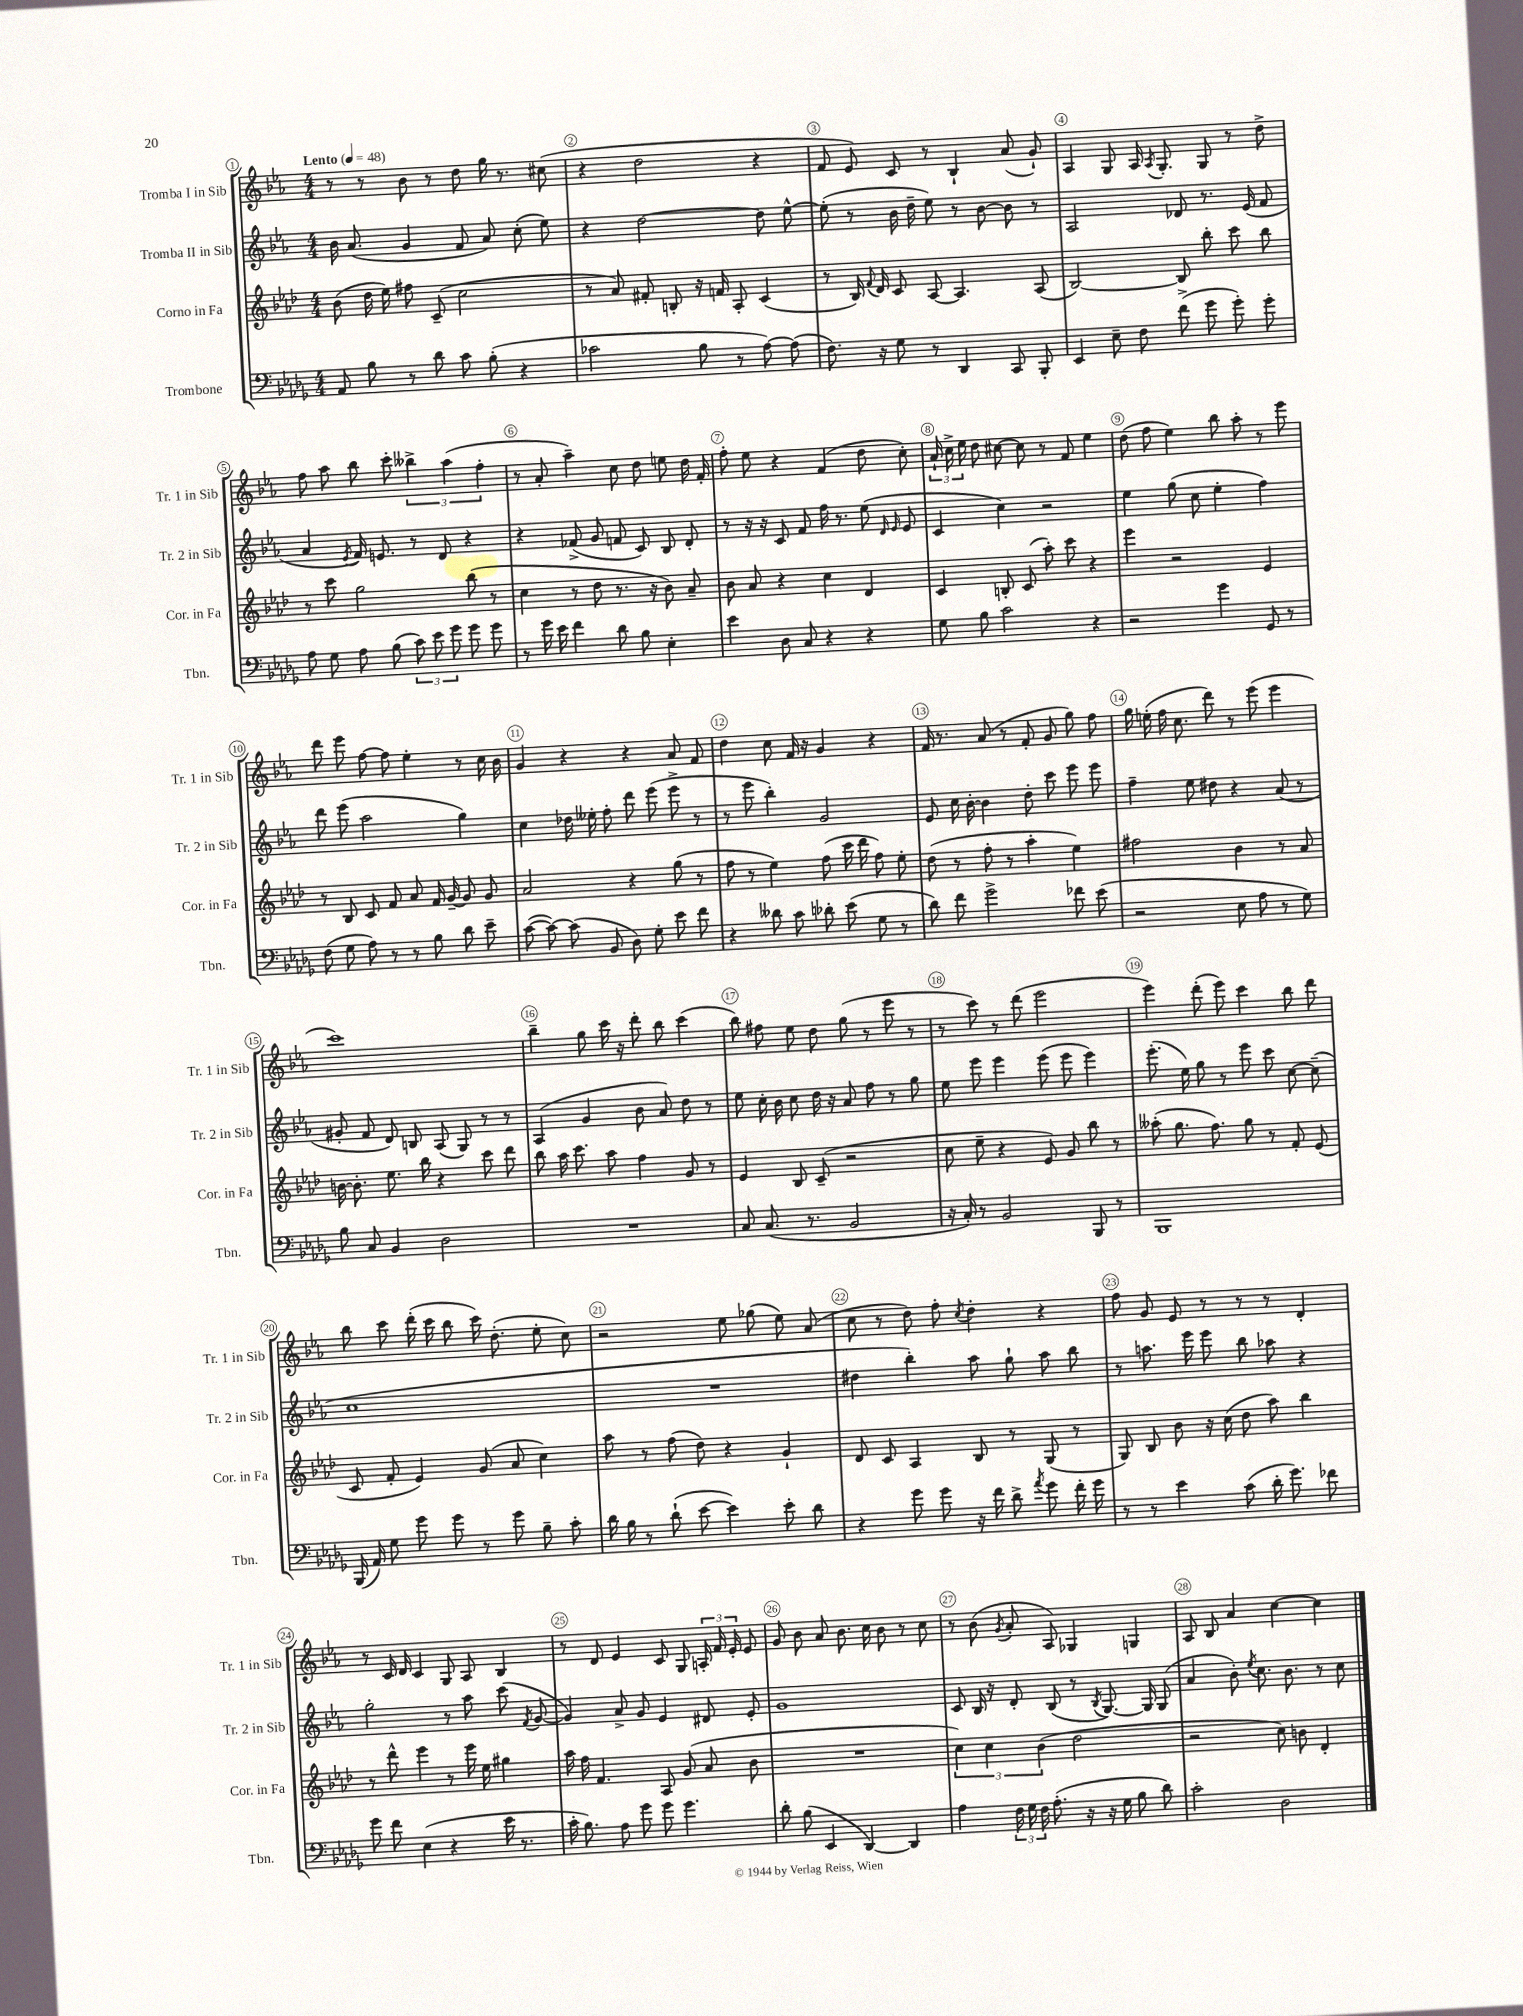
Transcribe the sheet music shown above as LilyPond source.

<<
\new StaffGroup <<
\new Staff = "s0" \with { instrumentName = "Tromba I in Sib" shortInstrumentName = "Tr. 1 in Sib" } {
    \clef treble \key ees \major \numericTimeSignature \time 4/4 \tempo "Lento" 4 = 48
    \autoBeamOff r8 r8 bes'8 r8 d''8 g''16 r8. cis''8( |
    r4 d''2 r4 |
    f'8 ees'8) c'8 r8 bes4-! aes'8( g'8-!) |
    aes4 g8 aes16 \acciaccatura { aes8 } g8.-. g8 r8 d''8-> |
    f''8 aes''8 bes''8 c'''8-. \tuplet 3/2 { beses''4-> aes''4( f''4-. } |
    r8 aes'8-. aes''4--) c''8 d''8 e''8 d''16 f'16-. |
    f''8-. ees''8 r4 f'4( d''8 c''8-.) |
    \tuplet 3/2 { aes'16-! c''16-> ees''16 } d''8 cis''8~ cis''8 r8 f'8 ees''4 |
    d''8( f''8 ees''4) bes''8 aes''8-. r8 ees'''8 |
    d'''8 ees'''8 f''8~ f''8 ees''4-. r8 c''16 bes'16 |
    g'4 r4 r4 aes'8 f'8 |
    d''4 c''8 f'16 r16 g'4 r4 |
    f'16 r8. aes'8( r8 f'8-. g'8 g''8) f''8 |
    g''16 e''16-.( f''16 c''8. d'''8) r8 ees'''8( ees'''4 |
    c'''1) |
    bes''4-- g''8 c'''16 r16 d'''8-. bes''8 c'''4( |
    bes''8) fis''8 ees''8 d''8 g''8( r8 ees'''8 r8 |
    r8 c'''8) r8 d'''8( ees'''2 |
    ees'''4) d'''8-.( ees'''8) c'''4 bes''8 d'''8 |
    bes''8 c'''8 d'''16-.( c'''16 bes''8 c'''16) d''8.-.( ees''8-. c''8) |
    r2 ees''8 ges''8( ees''8) aes'8( |
    c''8 r8 d''8) f''8-. \acciaccatura { c''8 } d''4-. r4 |
    f''8 g'8 ees'8 r8 r8 r8 d'4-. |
    r8 c'16 d'16 c'4 g8 aes8 bes4 |
    r8 d'8 ees'4 c'8 g8 \tuplet 3/2 { a16-. f'16 ees'16-. } ees'8 |
    g'8 bes'8 aes'8 bes'8. c''16 bes'8 r8 c''8 |
    r8 bes'8( \acciaccatura { g'8 } aes'8-. aes8) ges4 g4 |
    aes8 bes8 aes'4 c''4~ c''4 \bar "|." |
}
\new Staff = "s1" \with { instrumentName = "Tromba II in Sib" shortInstrumentName = "Tr. 2 in Sib" } {
    \clef treble \key ees \major \numericTimeSignature \time 4/4
    \autoBeamOff bes'16 aes'8.( g'4 f'8 aes'8) c''8-.( ees''8) |
    r4 d''2~ d''8 ees''8~-^ |
    ees''8-.( r8 bes'16 d''16-- ees''8) r8 bes'8~ bes'8 r8 |
    aes2 des'8 r8. ees'16( f'8 |
    aes'4 \acciaccatura { ees'8 } f'16) e'8. r8 d'8 r4 |
    r4 fes'8->( g'8 f'8 c'8) bes8 d'8-. |
    r8 r16 r16 c'8 f'8 f''16 r8. ees''8( \grace { d'16 ees'16 } ees'8 |
    c'4 c''4) r2 |
    ees''4 g''8( c''8 ees''4-. f''4) |
    d'''8 ees'''8( aes''2 g''4) |
    c''4 des''16 eeses''16-. f''8-. d'''8 ees'''8( ees'''8-> r8 |
    r8 ees'''8 bes''4-.) g'2 |
    ees'8 c''16 bes'16~-. bes'4 d''8-. c'''8 ees'''8 ees'''8 |
    f''4-- ees''8 dis''8 r4 aes'8( r8 |
    gis'8-. f'8 d'8) b8 aes8( g8) r8 r8 |
    aes4( g'4 bes'8 aes'8) d''8 r8 |
    ees''8 c''16-. bes'16 c''8 d''16 r16 aes'8 f''8 r8 g''8 |
    ees''8 ees'''8 ees'''4 ees'''8( ees'''8 ees'''4) |
    ees'''8.-.( ees''16) g''8 r8 ees'''8 c'''8 c''8~ c''8--( |
    c''1 |
    R1 |
    dis''4 bes''4-.) aes''8 g''8-! aes''8 bes''8 |
    r8 a''8. ees'''16 ees'''8 bes''8 aes''8 r4 |
    g''2-. r8 aes''8 c'''8( \acciaccatura { f'8 } g'8~ |
    g'4) aes'8-> g'8 ees'4 dis'8 ees'8-. |
    g'1 |
    c'8 bes16 r16 d'8-. bes8( r8 \acciaccatura { bes8 } g8.~) g16 g8( |
    aes'4 bes'8-.) \acciaccatura { ees''8 } c''8. bes'8. r8 c''8 \bar "|." |
}
\new Staff = "s2" \with { instrumentName = "Corno in Fa" shortInstrumentName = "Cor. in Fa" } {
    \clef treble \key aes \major \numericTimeSignature \time 4/4
    \autoBeamOff bes'8( des''16 ees''16) fis''8 c'8--( c''2 |
    r8 aes'8) fis'8-. b8-. r16 f'16 aes8-. c'4( |
    r8 bes16) \appoggiatura { f'8 } des'16 c'8 aes8~ aes4. aes8( |
    bes2~) bes8 bes''8-. c'''8 bes''8 |
    r8 c'''8 g''2 bes''8( r8 |
    c''4 r8 des''8 r8. r16 bes'8) aes'8-- |
    bes'8 aes'8 r4 c''4 des'4 |
    c'4 b8-. c'8( aes''8-.) c'''8 r4 |
    ees'''4 r2 ees'4 |
    r8 bes8 c'8 f'8 aes'8 f'16 g'16~-- g'8 g'8 |
    aes'2 r4 g''8( r8 |
    f''8 r8 ees''4) f''8( c'''16 des'''16 f''8) ees''8-. |
    des''8( r8 f''8-. r8 aes''4-. ees''4) |
    fis''2 bes'4 r8 aes'8 |
    b'16~ b'8.-. ees''8. bes''16 r4 c'''8 des'''8 |
    bes''8 aes''16 c'''8. aes''8 f''4 g'8 r8 |
    ees'4 bes8 c'8--( r2 |
    c''8 ees''8-- r4 ees'8) g'8 bes''8 r8 |
    aeses''8-.( g''8. f''8.) g''8 r8 f'8-. ees'8( |
    c'8 f'8-. ees'4) g'8( aes'8 c''4) |
    aes''8 r8 f''8( des''8) r4 g'4-! |
    des'8 c'8 aes4 bes8 r8 g8( r8 |
    g8) bes8 bes'8 r16 c''16( des''8 aes''8) bes''4 |
    r8 des'''8-^ ees'''4 r8 ees'''16 ees''16 gis''4 |
    aes''16 f''16 f'4. aes8 g'8( aes'8 bes'8 |
    R1 |
    \tuplet 3/2 { c''4) c''4 bes'4( } des''2 |
    r2 c''8) b'8 des'4-. \bar "|." |
}
\new Staff = "s3" \with { instrumentName = "Trombone" shortInstrumentName = "Tbn." } {
    \clef bass \key des \major \numericTimeSignature \time 4/4
    \autoBeamOff aes,8 bes8 r8 des'8 c'8 bes8-.( r4 |
    ces'2 bes8 r8 aes8~) aes8( |
    f8.) r16 ges8 r8 des,4 c,8 bes,,8-. |
    ees,4 ees8-- f8 f'8->( ges'8 ges'8-.) ges'8-. |
    aes8 ges8 aes8 bes8( \tuplet 3/2 { c'8) ees'8 ges'8 } ges'8 ges'8 |
    r8 ges'16 ees'16 f'4 des'8 bes8 ees4-. |
    ees'4 des8 c8 r4 r4 |
    ges8 bes8 c'2 r4 |
    r2 ges'4 ges,8 r8 |
    f8( ges8 aes8) r8 r8 bes8 des'8 ees'8-- |
    c'8~( c'8~) c'8( bes,8 des8) ges8-. ees'8 f'8 |
    r4 deses'8 c'8 des'8-. ees'8( ges8 r8 |
    des'8) f'8 ges'2-> fes'8 ees'8( |
    r2 ees8 aes8 r8 ges8) |
    bes8 c8 bes,4 des2 |
    R1 |
    c8 c8.( r8. bes,2 |
    r16 c16-.) r8 bes,2 bes,,8 r8 |
    bes,,1 |
    bes,,16( aes,16) ges8 ges'8 ges'8 r8 ges'8 bes8-- c'8-. |
    des'16 bes16 r8 des'8-!( ees'8~ ees'4) ees'8-. des'8 |
    r4 ges'8 ges'8 r16 f'16 des'8-> \acciaccatura { aes'8 } ges'8 f'16-. ges'16 |
    r8 r8 ees'4 c'8( des'16-. ges'8.) fes'8 |
    ges'8 f'8 ees4( r4 ees'16 r8. |
    c'16-. bes8.) aes8 ges'8 ges'8 ges'4. |
    des'8-. bes8( ees,4 des,4~) des,4 |
    aes4 \tuplet 3/2 { f16 ges16 f16 } aes8.-.( r16 r16 ges16 bes8 des'8) |
    c'2-. des2 \bar "|." |
}
>>
>>
\layout { \context { \Score \override BarNumber.break-visibility = ##(#f #t #t) barNumberVisibility = #all-bar-numbers-visible \override BarNumber.stencil = #(make-stencil-circler 0.1 0.3 ly:text-interface::print) } }
